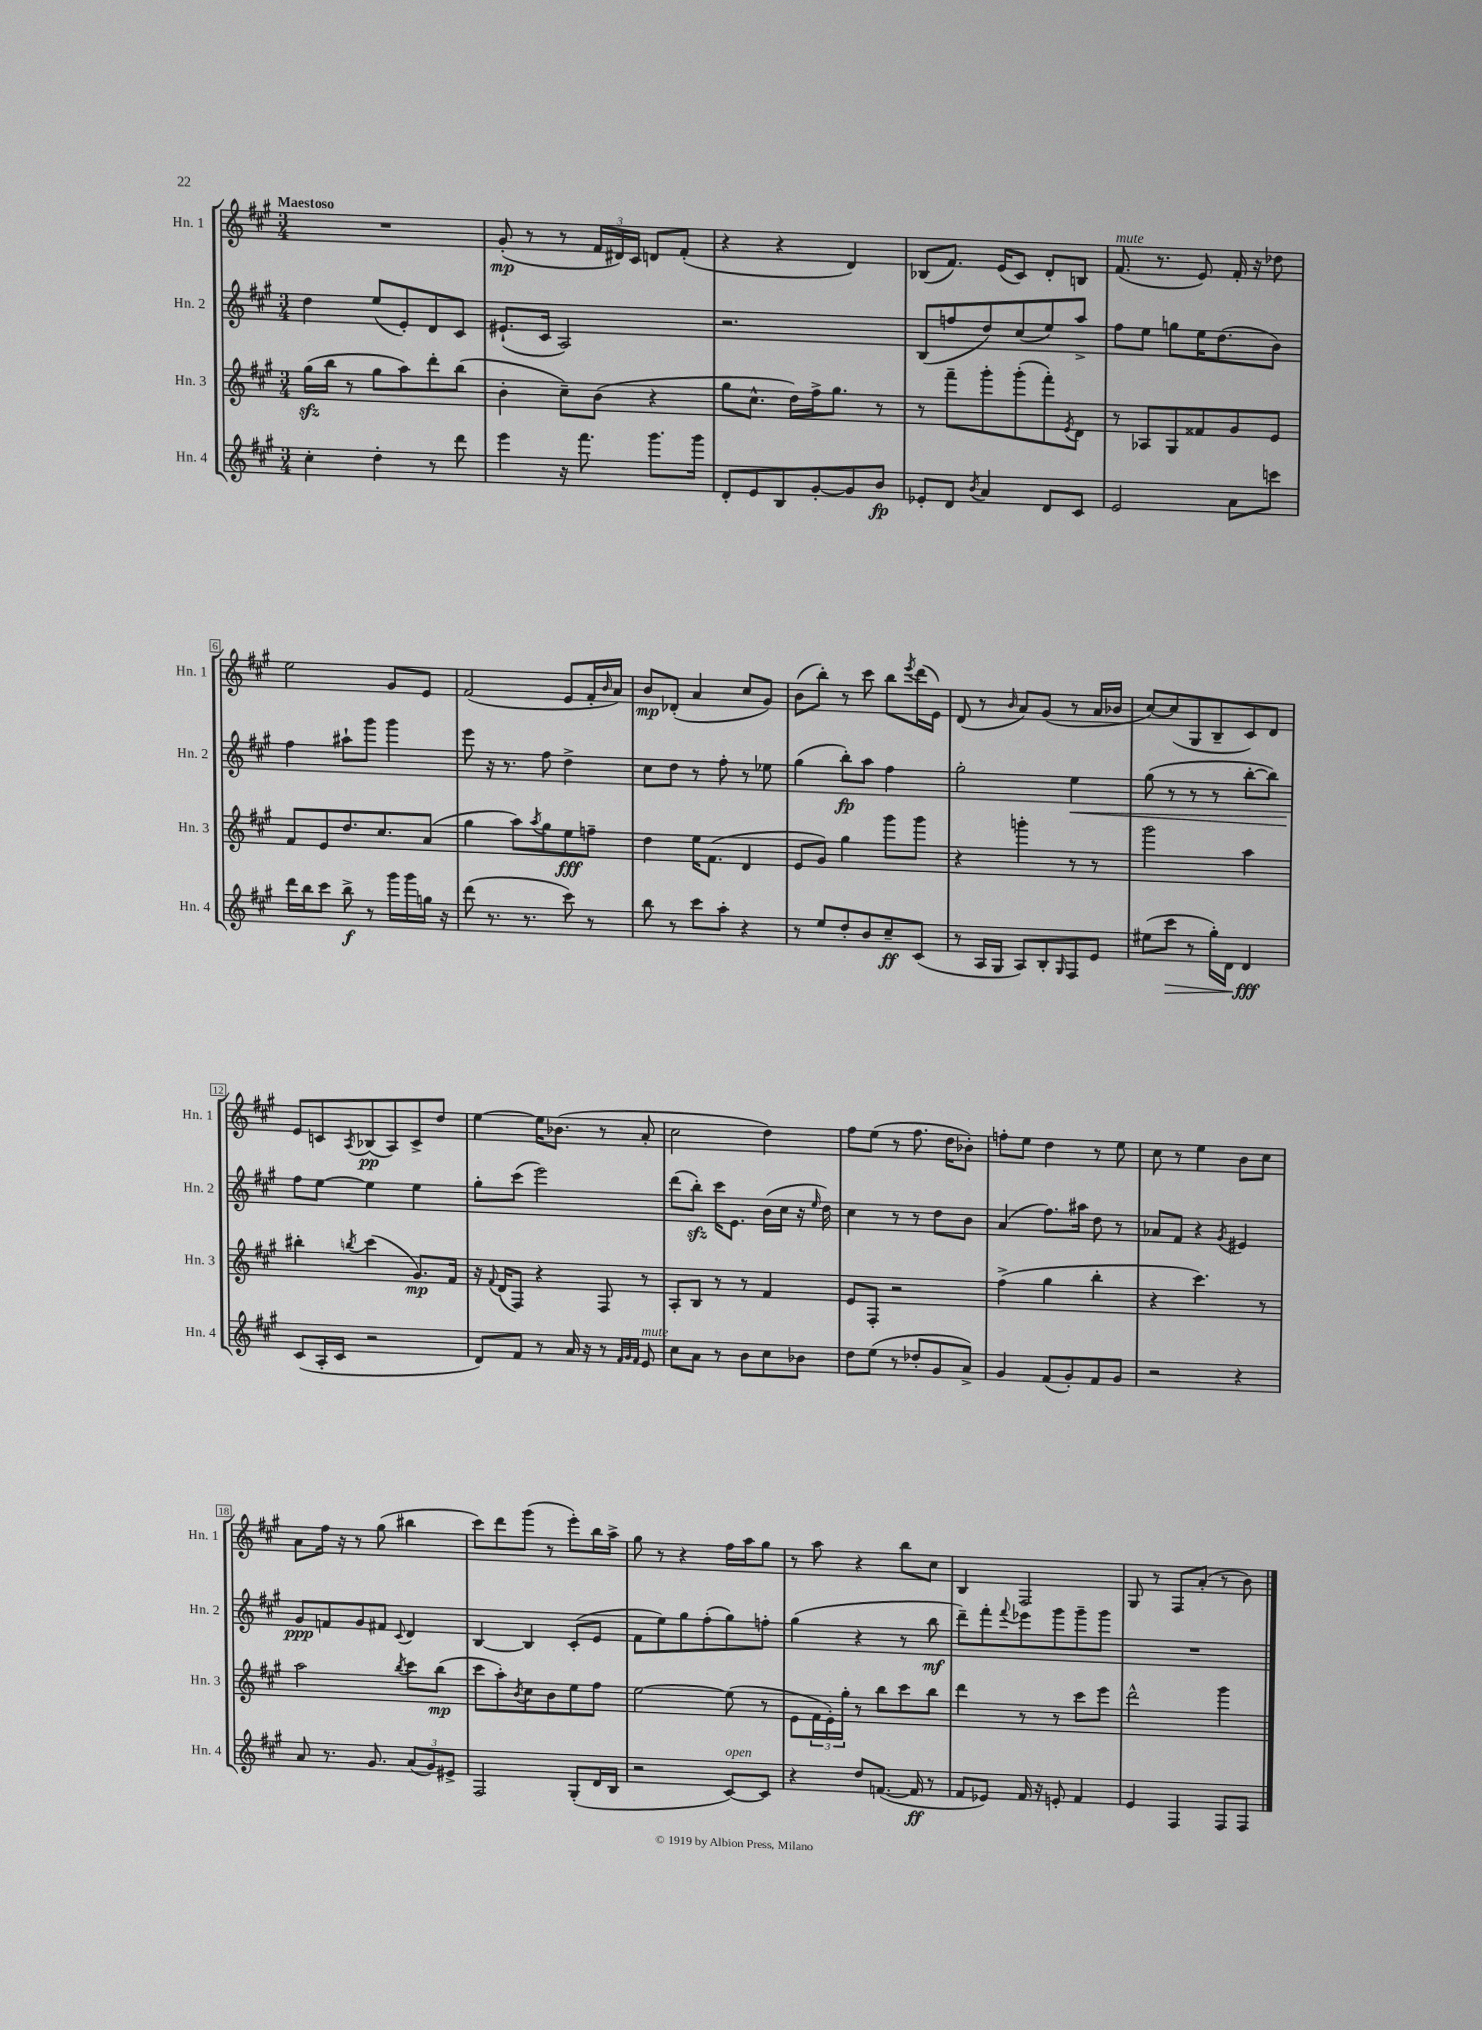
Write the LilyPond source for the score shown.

<<
\new StaffGroup <<
\new Staff = "s0" \with { instrumentName = "Hn. 1" shortInstrumentName = "Hn. 1" } {
    \clef treble \key a \major \numericTimeSignature \time 3/4 \tempo "Maestoso"
    R2. |
    gis'8-.\mp( r8 r8 \tuplet 3/2 { fis'16 dis'16) cis'16 } d'8 fis'8-.( |
    r4 r4 d'4) |
    bes8( fis'8.) e'16( cis'8) d'8-. b8 |
    fis'8.^\markup { \italic "mute" }( r8. e'8) fis'16-. r16 des''8 |
    e''2 gis'8 e'8 |
    fis'2( e'8 fis'16-. \grace { b'16 } a'16) |
    b'8\mp des'8-.( a'4 cis''8 gis'8) |
    b'8( b''8-.) r8 cis'''8 b''8 \acciaccatura { e'''8 } d'''16( e'16) |
    d'8( r8 \grace { b'16 } a'8) gis'8( r8 a'16 bes'16 |
    cis''8~) cis''8( gis8 b8-- cis'8) d'8 |
    e'8 c'8 \acciaccatura { a8 } bes8\pp( a8) c'8-> d''8 |
    e''4~ e''16 bes'8.( r8 a'8-. |
    cis''2 d''4) |
    fis''8 e''8( r8 fis''8. d''16 bes'8-.) |
    f''8-. e''8 d''4 r8 e''8 |
    cis''8 r8 e''4 b'8 cis''8 |
    a'8 fis''16 r16 r8 gis''8( bis''4 |
    cis'''8) d'''8 gis'''8( r8 e'''8-.) b''16 a''16-> |
    gis''8 r8 r4 fis''16 a''16 gis''8 |
    r8 a''8 r4 b''8 cis''8 |
    b4 fis2 |
    gis8 r8 fis8 a'8-.( r8 b'8) \bar "|." |
}
\new Staff = "s1" \with { instrumentName = "Hn. 2" shortInstrumentName = "Hn. 2" } {
    \clef treble \key a \major \numericTimeSignature \time 3/4
    d''4 e''8( e'8-.) d'8 cis'8 |
    eis'8.-!( cis'16 a2) |
    r2. |
    b8( f''8 d''8) cis''8( e''8) a''8-> |
    fis''8 e''8 g''8 e''16 d''8.( b'8) |
    fis''4 ais''8-! gis'''8 gis'''4 |
    e'''8 r16 r8. fis''8 d''4-> |
    cis''8 d''8 r8 fis''8-. r8 ees''8 |
    gis''4( b''8-.\fp) a''8 fis''4 |
    gis''2-. e''4\< |
    gis''8( r8 r8 r8 b''8~-. b''8) |
    fis''8\! e''8~ e''4 e''4 |
    gis''8-. cis'''8( e'''2) |
    d'''8( b''8-.\sfz) cis'''16 e'8. b'16( cis''16 r16 \grace { e''16 } d''16) |
    cis''4 r8 r8 d''8 b'8 |
    a'4( fis''8.) ais''16 d''8 r8 |
    aes'8 fis'8 r4 \acciaccatura { gis'8 } eis'4 |
    gis'8\ppp f'8 gis'8 fis'8 \appoggiatura { cis'8 } d'4 |
    b4~ b4 cis'8-.( e'8 |
    fis'8 e''8) gis''8 fis''8-.( gis''8) f''8-. |
    gis''4( r4 r8 b''8\mf |
    d'''8--) fis'''8-. \appoggiatura { fis'''8 } ees'''8 gis'''8 gis'''8-- gis'''8 |
    R2. \bar "|." |
}
\new Staff = "s2" \with { instrumentName = "Hn. 3" shortInstrumentName = "Hn. 3" } {
    \clef treble \key a \major \numericTimeSignature \time 3/4
    gis''16\sfz( b''16 r8 gis''8 a''8) d'''8-. b''8( |
    b'4-. cis''8--) b'8( r4 |
    gis''8 cis''8.-^ d''16) fis''16-> gis''8. r8 |
    r8 fis'''8-- gis'''8-. gis'''8-.( fis'''8-.) \acciaccatura { e'8 } d'8 |
    r8 aes8 gis8 fisis'8 gis'8 e'8 |
    fis'8 e'8 d''8. cis''8. a'8( |
    gis''4 a''8) \acciaccatura { a''8 } gis''8 e''8\fff f''8-- |
    d''4 e''16 fis'8.( d'4 |
    e'8 gis'8) gis''4 gis'''8 gis'''8 |
    r4 g'''4-. r8 r8 |
    gis'''2 a''4 |
    bis''4-. \acciaccatura { b''8 } cis'''4( gis'8.\mp) fis'16 |
    r16 \appoggiatura { fis'8 } d'16( fis8) r4 fis8 r8 |
    a8-. b8 r8 r8 fis'4 |
    e'8 fis8-. r2 |
    fis''4->( gis''4 b''4-. |
    r4 cis'''4.) r8 |
    a''2 \acciaccatura { b''8 } cis'''8 b''8\mp( |
    cis'''8 a''8-.) \acciaccatura { b'8 } cis''8 b'8 e''8 fis''8 |
    e''2~ e''8( r8 |
    e'8 \tuplet 3/2 { fis'16 e'16-.) gis''16-. } r8 b''8 cis'''8 b''8 |
    d'''4 r8 r8 cis'''8 e'''8 |
    d'''2-^ gis'''4 \bar "|." |
}
\new Staff = "s3" \with { instrumentName = "Hn. 4" shortInstrumentName = "Hn. 4" } {
    \clef treble \key a \major \numericTimeSignature \time 3/4
    cis''4-. d''4-. r8 d'''8 |
    e'''4 r16 fis'''8. gis'''8. gis'''16 |
    d'8-. e'8 b8 gis'8~-. gis'8 b'8\fp |
    ees'8-. d'8 \acciaccatura { b'8 } a'4 d'8 cis'8 |
    e'2 a'8 c'''8 |
    d'''16 b''16 cis'''8 b''8->\f r8 gis'''16 gis'''16 g''16 r16 |
    d'''8( r8. r8. cis'''8) r8 |
    b''8 r8 cis'''8 a''8-. r4 |
    r8 e''8 d''8-. b'8 cis''8--\ff cis'8( |
    r8 a16 gis16 a8) b8-. \grace { gis16 } fis8 e'8 |
    eis''8( cis'''8\> r8 gis''16-.) d'16\! d'4\fff |
    cis'8( a16-. cis'16 r2 |
    d'8) fis'8 r8 a'16 r16 r8 \grace { fis'32 gis'32 fis'32 } e'8^\markup { \italic "mute" } |
    cis''8 a'8 r8 b'8 cis''8 bes'8 |
    d''8 e''8( r8 des''8-. gis'8 a'8->) |
    gis'4 fis'8( gis'8-.) fis'8 gis'8 |
    r2 r4 |
    a'8 r8. gis'8. \tuplet 3/2 { a'8( gis'8) eis'8-> } |
    fis2 gis8-.( d'16 b16 |
    r2 cis'8~^\markup { \italic "open" }) cis'8 |
    r4 d''8 f'8.~( f'16\ff r8 |
    fis'8 ees'8) fis'16 r16 e'8-. fis'4 |
    e'4 fis4 fis8 fis8 \bar "|." |
}
>>
>>
\layout { \context { \Score \override BarNumber.stencil = #(make-stencil-boxer 0.1 0.3 ly:text-interface::print) } }
